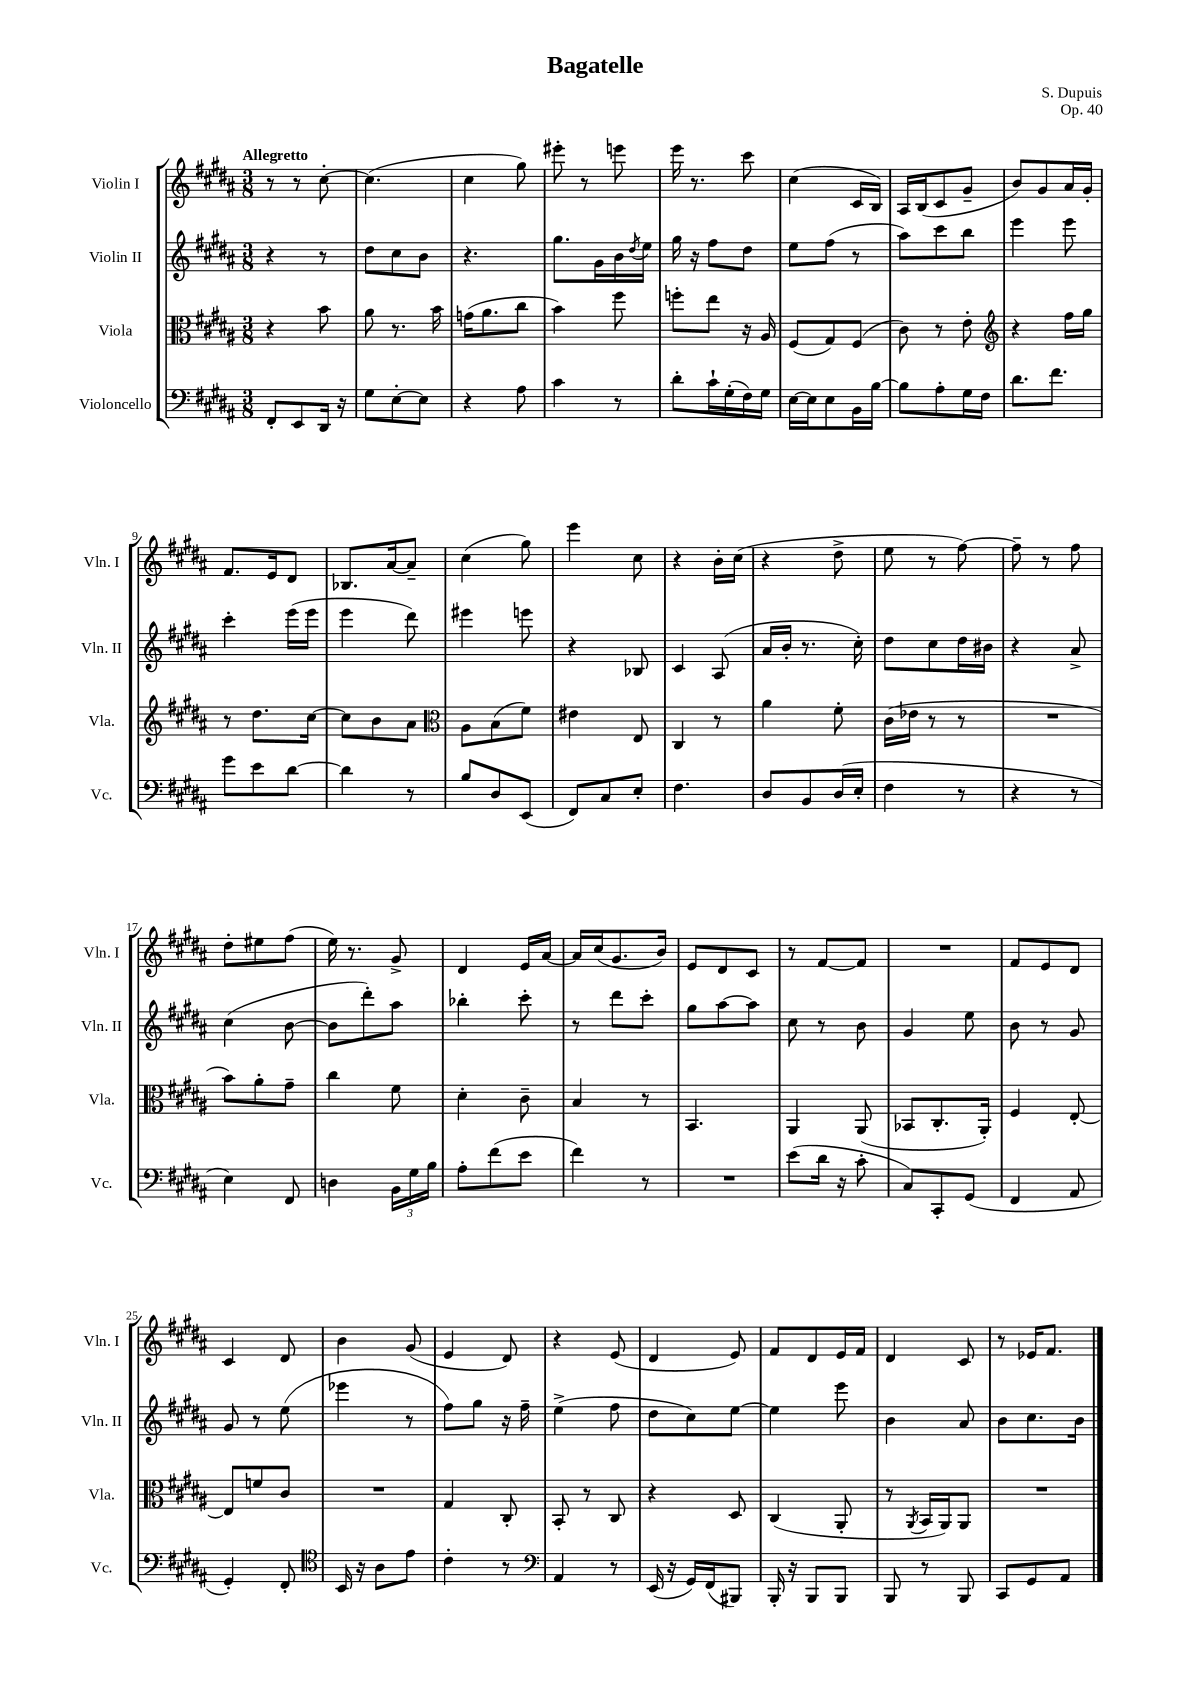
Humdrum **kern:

**kern	**kern	**kern	**kern
*part4	*part3	*part2	*part1
*staff4	*staff3	*staff2	*staff1
*I"Violoncello	*I"Viola	*I"Violin II	*I"Violin I
*I'Vc.	*I'Vla.	*I'Vln. II	*I'Vln. I
*clefF4	*clefC3	*clefG2	*clefG2
*k[f#c#g#d#a#]	*k[f#c#g#d#a#]	*k[f#c#g#d#a#]	*k[f#c#g#d#a#]
*M3/8	*M3/8	*M3/8	*M3/8
=1	=1	=1	=1
!	!	!	!LO:TX:a:B:t=Allegretto
8FF#'/L	4r	4r	8r
8EE/	.	.	8r
16DD#/Jk	8b\	8r	[8cc#'\
16r	.	.	.
=2	=2	=2	=2
8G#\L	8a#\	8dd#\L	(4.cc#\]
[8E'\	8.r	8cc#\	.
8E\J]	.	8b\J	.
.	16b\	.	.
=3	=3	=3	=3
4r	(16gn\KL	4.r	4cc#\
.	8.a#\	.	.
8A#\	8cc#\J	.	8gg#\)
=4	=4	=4	=4
4c#\	4b\)	8.gg#\L	8eee#X'\
.	.	.	8r
.	.	16g#\L	.
8r	8ff#\	16b\	8eeen\
.	.	8qdd#/	.
.	.	16ee\JJ	.
=5	=5	=5	=5
8d#'\L	8ffn'\L	16gg#\	16eee\
.	.	16r	8.r
16c#`\L	8ee\J	8ff#\L	.
(16G#'\	.	.	.
16F#\)	16r	8dd#\J	8ccc#\
16G#\JJ	16A#/	.	.
=6	=6	=6	=6
[16E\LL	(8F#/L	8ee\L	(4cc#\
16E\J]	.	.	.
8E\	8G#/)	(8ff#\J	.
16BB\L	(8F#/J	8r	16c#/LL
[16B\JJ	.	.	16B/JJ)
=7	=7	=7	=7
8B\L]	8c#\)	8aa#\L)	16A#/LL
.	.	.	(16B/J
8A#'\	8r	8ccc#\	8c#/
16G#\L	8e'\	8bb\J	8g#~/J
16F#\JJ	.	.	.
=8	=8	=8	=8
*	*clefG2	*	*
8.d#\L	4r	4eee\	8b/L)
.	.	.	8g#/
8.f#\J	.	.	.
.	16ff#\LL	8eee\	16a#/L
.	16gg#\JJ	.	16g#'/JJ
!!LO:LB:g=z
=9	=9	=9	=9
8g#\L	8r	4ccc#'\	8.f#/L
8e\	8.dd#\L	.	.
.	.	.	16e/k
[8d#\J	.	(16eee\LL	8d#/J
.	[16cc#\Jk	16eee\JJ	.
=10	=10	=10	=10
4d#\]	8cc#\L]	4eee\	8.B-X/L
.	8b\	.	.
.	.	.	[16a#/k
8r	8a#\J	8ddd#\)	8a#~/J]
=11	=11	=11	=11
*	*clefC3	*	*
8B/L	8A#\L	4eee#X\	(4cc#\
8D#/	(8B\	.	.
(8EE/J	8f#\J)	8eeen\	8gg#\)
=12	=12	=12	=12
8FF#/L)	4e#X\	4r	4eee\
8C#/	.	.	.
8E'/J	8E/	8B-X/	8cc#\
=13	=13	=13	=13
4.F#\	4C#/	4c#/	4r
.	8r	(8A#/	16b'\LL
.	.	.	(16cc#\JJ
=14	=14	=14	=14
8D#/L	4a#\	16a#/LL	4r
.	.	16b'/JJ	.
8BB/	.	8.r	.
(16D#/L	8f#'\	.	8dd#^\
16E'/JJ	.	16cc#'\)	.
=15	=15	=15	=15
4F#\	(16c#\LL	8dd#\L	8ee\
.	16e-X\JJ	.	.
.	8r	8cc#\	8r
8r	8r	16dd#\L	[8ff#\)
.	.	16b#X\JJ	.
=16	=16	=16	=16
4r	4.r	4r	8ff#~\]
.	.	.	8r
8r	.	8a#^/	8ff#\
!!LO:LB:g=z
=17	=17	=17	=17
4E\)	8b\L)	(4cc#\	8dd#'\L
.	8a#'\	.	8ee#X\
8FF#/	8g#~\J	[8b\	(8ff#\J
=18	=18	=18	=18
4Dn\	4cc#\	8b\L]	16ee\)
.	.	.	8.r
.	.	8ddd#'\)	.
24BB\LL	8f#\	8aa#\J	8g#^/
24G#\	.	.	.
24B\JJ	.	.	.
=19	=19	=19	=19
8A#'\L	4d#'\	4bb-X'\	4d#/
(8f#\	.	.	.
8e\J	8c#~\	8ccc#'\	16e/LL
.	.	.	[16a#/JJ
=20	=20	=20	=20
4f#\)	4B/	8r	16a#/LL]
.	.	.	(16cc#/J
.	.	8ddd#\L	8.g#/
8r	8r	8ccc#'\J	.
.	.	.	16b/Jk)
=21	=21	=21	=21
4.r	4.BB/	8gg#\L	8e/L
.	.	[8aa#\	8d#/
.	.	8aa#\J]	8c#/J
=22	=22	=22	=22
(8e\L	4AA#/	8cc#\	8r
16d#\Jk	.	8r	[8f#/L
16r	.	.	.
8c#'\	(8AA#/	8b\	8f#/J]
=23	=23	=23	=23
8C#/L)	8BB-X/L	4g#/	4.r
8CC#'/	8.C#'/	.	.
(8GG#/J	.	8ee\	.
.	16AA#'/Jk)	.	.
=24	=24	=24	=24
4FF#/	4F#/	8b\	8f#/L
.	.	8r	8e/
8AA#/	[8E'/	8g#/	8d#/J
!!LO:LB:g=z
=25	=25	=25	=25
4GG#'/)	8E/L]	8g#/	4c#/
.	8fn/	8r	.
8FF#'/	8c#/J	(8ee\	8d#/
=26	=26	=26	=26
*clefC4	*	*	*
16BB/	4.r	4eee-X\	4b\
16r	.	.	.
8A#\L	.	.	.
8e\J	.	8r	(8g#/
=27	=27	=27	=27
4c#'\	4G#/	8ff#\L)	4e/
.	.	8gg#\J	.
8r	8C#'/	16r	8d#/)
.	.	16ff#~\	.
=28	=28	=28	=28
*clefF4	*	*	*
4AA#/	8BB'/	(4ee^\	4r
.	8r	.	.
8r	8C#/	8ff#\	(8e/
=29	=29	=29	=29
(16EE/	4r	8dd#\L	4d#/
16r	.	.	.
16GG#/LL)	.	8cc#\)	.
(16FF#/J	.	.	.
8BBB#X/J)	8D#/	[8ee\J	8e/)
=30	=30	=30	=30
16BBB'/	(4C#/	4ee\]	8f#/L
16r	.	.	.
8BBB/L	.	.	8d#/
8BBB/J	8AA#'/	8eee\	16e/L
.	.	.	16f#/JJ
=31	=31	=31	=31
8BBB/	8r	4b\	4d#/
.	8qAA#/	.	.
8r	16BB/LL	.	.
.	16AA#/J)	.	.
8BBB/	8AA#/J	8a#/	8c#/
=32	=32	=32	=32
8CC#/L	4.r	8b\L	8r
8GG#/	.	8.cc#\	16e-X/KL
.	.	.	8.f#/J
8AA#/J	.	.	.
.	.	16b\Jk	.
==	==	==	==
*-	*-	*-	*-
